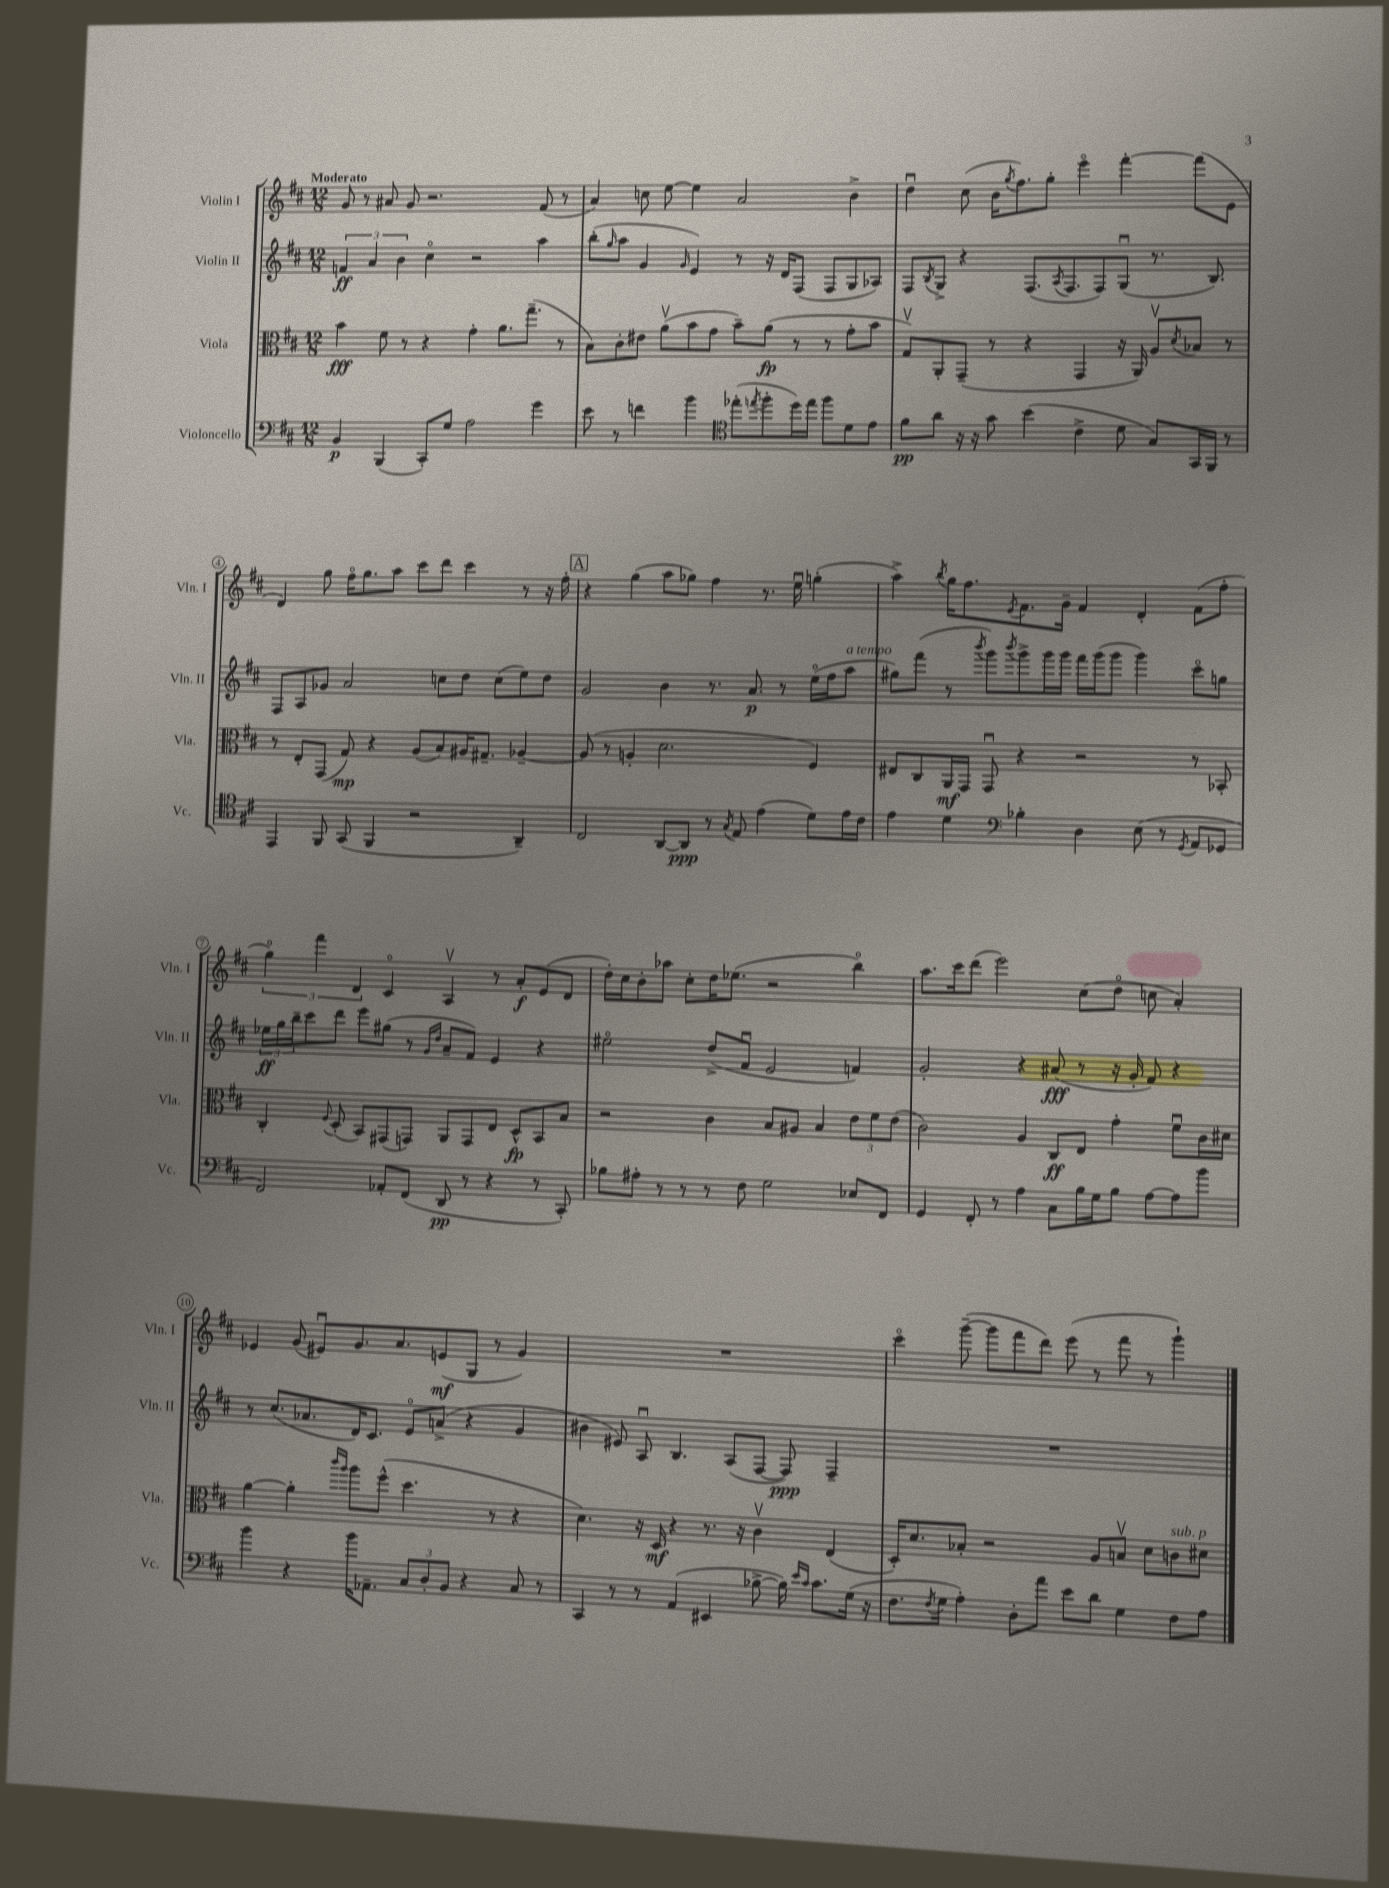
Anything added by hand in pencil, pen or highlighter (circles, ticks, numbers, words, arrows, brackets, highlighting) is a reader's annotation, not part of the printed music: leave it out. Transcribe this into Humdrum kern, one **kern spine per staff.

**kern	**kern	**kern	**kern
*staff4	*staff3	*staff2	*staff1
*clefF4	*clefC3	*clefG2	*clefG2
*k[f#c#]	*k[f#c#]	*k[f#c#]	*k[f#c#]
*M12/8	*M12/8	*M12/8	*M12/8
4BB	4b	6f	8g
.	.	.	8r
.	.	6a	.
(4BBB	8f#	.	8a#
.	.	6b	.
.	8r	.	8g
8CC#')	4r	4cc#o	2.r
8G	.	.	.
2A	4g'	2r	.
.	8.a	.	.
.	(8.gg~	.	.
4g	.	4aa	(8f#
.	8r	.	8r
=	=	=	=
8e	8B)	(8bb'	4a)
.	.	16qqgg	.
8r	8c#'	8aa	.
4f	8e#	4g	8cc
.	(8av	.	[8ee
.	.	16qqg	.
4b	8b	4e)	4ee]
.	8g	.	.
*clefC4	*	*	*
(8ee-'	8b~)	8r	2a
8qee	.	.	.
8ff#'	(8a	16r	.
.	.	16d	.
16dd)	8r	(8F#	.
16ee	.	.	.
8ff#	8r	8F#	.
8d	8g'	8G	4b^
8e	8b	8A-)	.
=	=	=	=
8f#	8Gv)	8F#	4ddu
.	.	8qB	.
8a	8AA'	8G^	.
16r	(8GG~	4r	(8cc#
16r	.	.	.
8g	8r	.	16b
.	.	.	8qgg
.	.	.	8.ff#)
(4b	4r	(8.F#	.
.	.	.	8gg'
.	.	8qA	.
.	.	8.F#	.
4c#^	4GG	.	4eeeo
.	.	8F#)	.
8d	16r	(8Gu	[4fff#'
.	16AA)	.	.
8G)	8Av	8.r	.
.	8qd	.	.
16GG	8B-	.	(8fff#]
16FF#	.	8.B)	.
8r	8r	.	8e
=	=	=	=
4EE	8r	8F#	4d)
.	8E'	8A	.
8FF#	(8GG	8g-	8gg
(8GG	8G)	2a	16ff#o
.	.	.	8.gg
4FF#	4r	.	.
.	.	.	8aa
2r	(8A	.	8ccc#
.	8B)	8cc	8ddd
.	16A#	8dd	4ccc#
.	8.G#~	.	.
.	.	(8cc	.
4AA~)	[4A-~	8ee)	8r
.	.	8dd	16r
.	.	.	16ff#'
=	=	=	=
2C#	(8A-]	2g	4r
.	8r	.	.
.	4A'	.	(4gg
[8AA	2.d	4b	8aa
8AA]	.	.	8gg-)
8r	.	8.r	4ff#
8qG	.	.	.
8E	.	.	.
.	.	8.a	.
(4e	.	.	8.r
.	.	8r	.
.	.	.	16eeu
8d)	4F#)	(16eeo	(4gg'
.	.	16ff#	.
16e	.	8aa	.
16c#	.	.	.
=	=	=	=
4e	8E#	8gg#)	4aa^)
.	8C#	(8fff#	.
.	.	.	8qbb
4d	16AA	8r	16gg
.	16GG	.	8.ff#
.	.	8qbbb	.
.	8GGu	8ggg)	.
*clefF4	*	*	*
.	.	8qbbb	8qe
4B-'	4r	8ggg^	8.f#
.	.	16ggg	.
.	.	16ggg	16g~
4D	2r	16fff#	4f#
.	.	(16ggg	.
.	.	8ggg	.
(8E	.	4ggg)	4d'
8r	.	.	.
8qGG	.	.	.
8AA	8r	8ccc#o	(8f#
8GG-	8BB-'	8gg	8ff#'
=	=	=	=
2FF#)	4C#'	24ee-	6ggo)
.	.	24gg	.
.	.	24bb~	.
.	.	8ccc#	.
.	.	.	6fff#
.	8qqF#	.	.
.	(8D'	8ddd	.
.	.	.	6d
.	8BB)	8eee	.
8AA-'	(8GG#	(8gg#	4c#o
(8FF#	8GG)	8r	.
.	.	16qqg	.
.	.	16qqdd	.
8DD	8AA	8a~	4Av
8r	8GG	8f#)	.
4r	8E	4e	8r
.	8D^^	.	8a'
8r	8BB	4r	(8e
8CC#')	8B	.	8d
=	=	=	=
8B-	2r	2ee#o	16dd')
.	.	.	16cc#
8A#'	.	.	8b'
8r	.	.	8aa-
8r	.	.	8cc#'
8r	4c#	(8dd^	16dd
.	.	.	(8.ee-
8F#	.	8f#u	.
2G	8B	2e	2r
.	8A#	.	.
.	4B	.	.
8E-	12e	4f)	4bbo)
.	12f#	.	.
8FF#	.	.	.
.	(12e	.	.
=	=	=	=
4GG	2c#)	2g'	8.aa
.	.	.	16ccc#
8FF#'	.	.	(8ddd
8r	.	.	2eee)
4A	4A	4r	.
8C#	8C#	(8a#	.
16B	8E	8r	(8cc#
16G	.	.	.
8B	4g'	16r	8ddo
.	.	16g'	.
[8A	.	8f#)	8cc
8A]	8f#u	4r	4a')
8b	16c#	.	.
.	16d#	.	.
=	=	=	=
4b	[4a	8r	4e-
.	.	(8.cc#	.
4r	4a']	.	(8g
.	.	8.a-	.
.	.	.	8e#u)
.	16qqccc#	.	.
.	16qqaa	.	.
16b	8aa	16d)	8.g
8.AA-~	.	8.c#	.
.	(8ff#^^	.	.
.	.	.	8.a
12C#	4.dd	8eo	.
12D'	.	.	.
.	.	(8a^	(8e
12BB	.	.	.
4r	.	4r	8G
.	8r	.	8r
8C#	4r	4g	4g)
8r	.	.	.
=	=	=	=
4CC#	4.d)	4b#	1.r
8r	.	8e#)	.
8r	16r	8Au	.
.	16D	.	.
(4AA	4r	4.B	.
4EE#	8.r	.	.
.	.	(8A	.
.	16r	.	.
[8B-^	4c#v	[8F#	.
16B-])	.	8F#])	.
16qqe	.	.	.
16qqc#	.	.	.
8.c#	.	.	.
.	(4E	4F#~	.
(16G	.	.	.
16r	.	.	.
=	=	=	=
8.F#	16D')	1.r	4ccc#o
.	8.d	.	.
8qF#	.	.	.
16G	.	.	.
4A')	8B-'	.	([8ggg~
.	2r	.	8ggg]
8D'	.	.	8fff#
8a	.	.	8ddd)
8e	.	.	(8eee
8d	8A	.	8r
4G	8Bv	.	8fff#
.	8d	.	8r
8F#	8c	.	4ggg`)
8A	8d#	.	.
==	==	==	==
*-	*-	*-	*-
